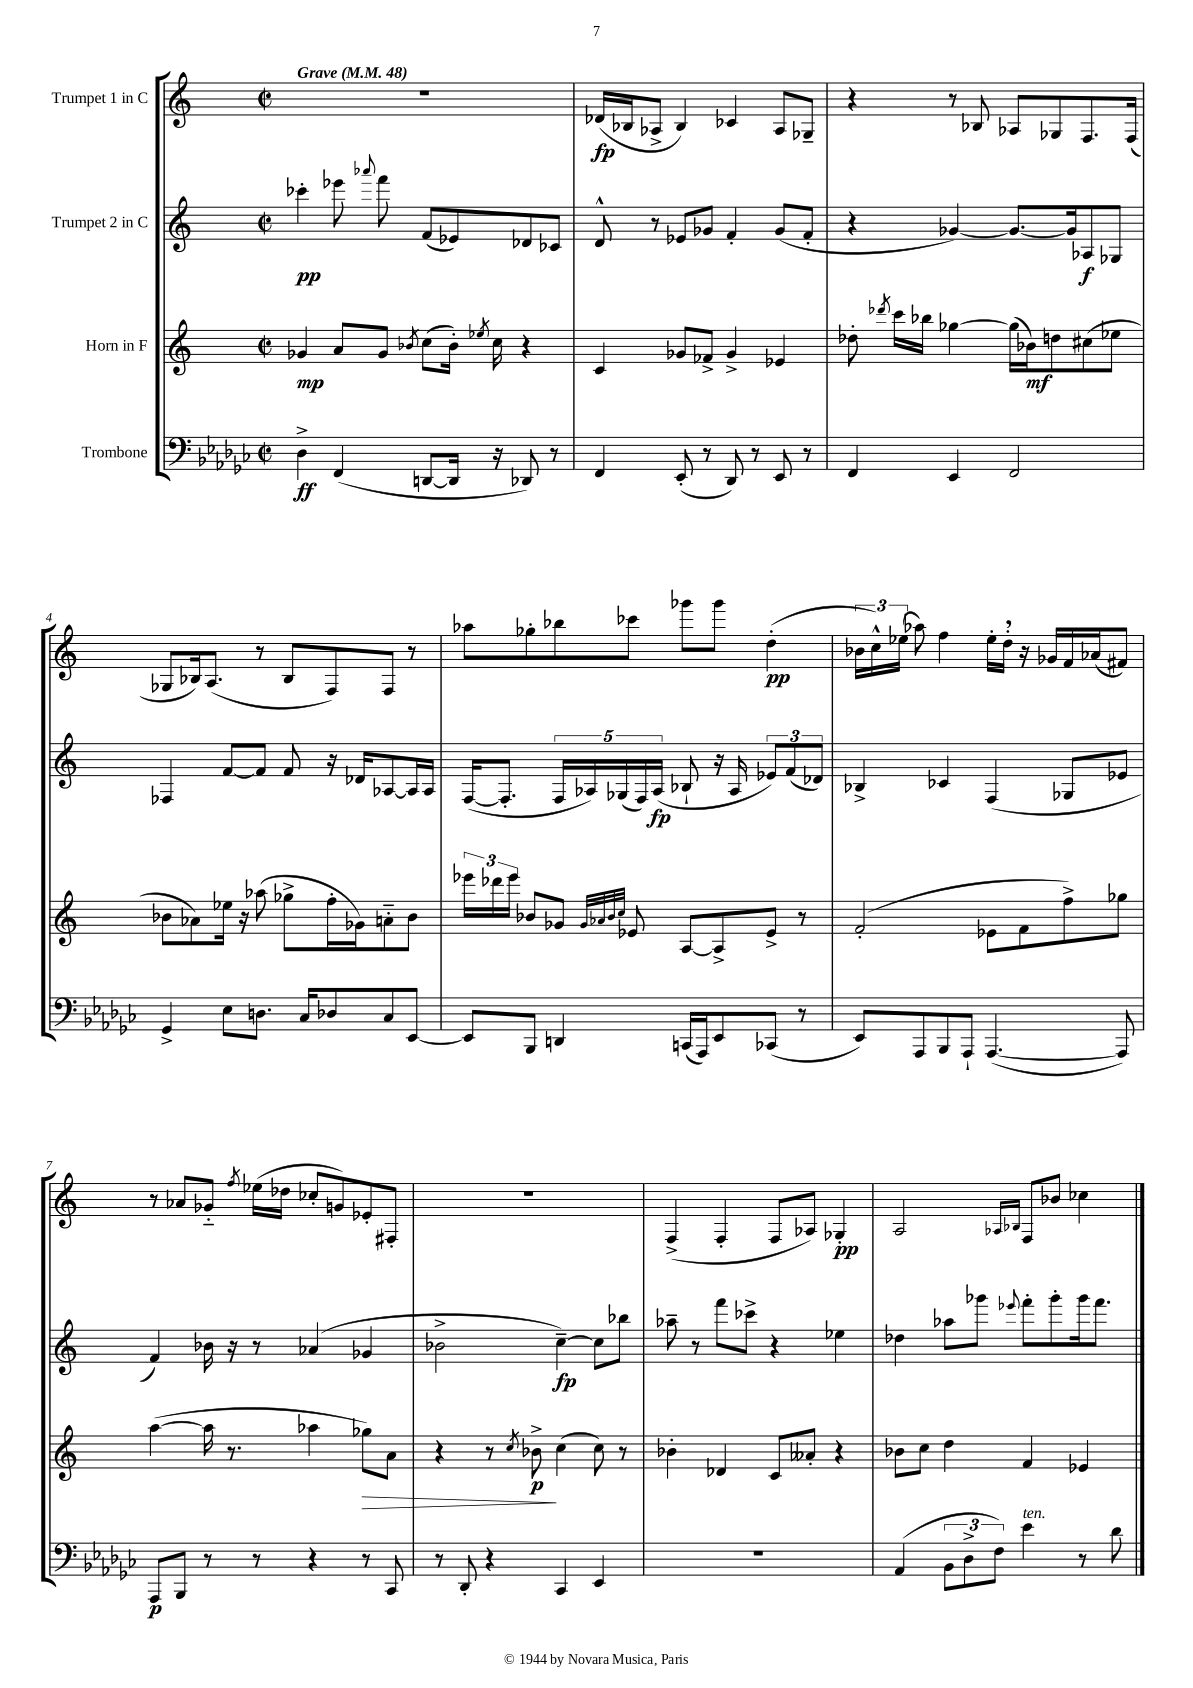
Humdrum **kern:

**kern	**kern	**kern	**kern
*staff4	*staff3	*staff2	*staff1
*clefF4	*clefG2	*clefG2	*clefG2
*k[b-e-a-d-g-c-]	*k[]	*k[]	*k[]
*M2/2	*M2/2	*M2/2	*M2/2
*met(c|)	*met(c|)	*met(c|)	*met(c|)
*MM48	*MM48	*MM48	*MM48
4D-^\	4g-/	4ccc-'\	1r
(4FF/	8a/L	8eee-\	.
.	.	8qqaaa-/	.
.	8g-/J	8fff\	.
.	8qb-/	.	.
[8DD/L	(8cc\L	(8f/L	.
16DD/]Jk	16b-'\Jk)	8e-/)	.
.	8qee-/	.	.
16r	16cc\	.	.
8DD-/)	4r	8d-/	.
8r	.	8c-/J	.
=	=	=	=
4FF/	4c/	8d^^/	(16d-/LL
.	.	.	16B-/J
.	.	8r	8A-^/J
(8EE-'/	8g-/L	8e-/L	4B-/)
8r	8f-^/J	8g-/J	.
8DD-/)	4g-^/	4f'/	4c-/
8r	.	.	.
8EE-/	4e-/	(8g-/L	8A-/L
8r	.	8f'/J	8G-~/J
=	=	=	=
4FF/	8dd-'\	4r	4r
.	8qddd-/	.	.
.	16ccc\LL	.	.
.	16bb-\JJ	.	.
4EE-/	[4gg-\	[4g-/)	8r
.	.	.	8B-/
2FF/	(16gg-\]LL	8.g-/_L	8A-/L
.	16b-\J)	.	.
.	8dd\	.	8G-/
.	.	16g-/]k	.
.	(8cc#\	8A-/	8.F/
.	8ee-\J	8G-/J	.
.	.	.	(16F/Jk
=	=	=	=
4GG-^/	8b-\L	4F-/	8G-/L
.	8a-\)	.	16B-/k)
.	.	.	(8.A/J
8E-\L	16ee-\Jk	[8f/L	.
.	16r	.	.
8.D\J	(8aa-\	8f/]J	8r
.	8gg-^\L	8f/	8B-/L
16C-/LK	.	.	.
8D-/	16ff'\L	16r	8F/)
.	16g-\J)	16d-/LK	.
8C-/	8a'~\	[8A-/	8F/J
[8EE-/J	8b-\J	16A-/]L	8r
.	.	16A-/JJ	.
=	=	=	=
8EE-/]L	24eee-\LL	([16F/LK	8aa-\L
.	24ddd-\	.	.
.	.	8.F'/]J	.
.	24eee-\JJ	.	.
8BBB-/J	8b-/L	.	8gg-'\
4DD/	8g-/J	20F/LL	8bb-\
.	.	20A-/)	.
.	.	(20G-/	.
.	32qqg-/LLL	.	.
.	32qqa-/	.	.
.	32qqb-/	.	.
.	32qqcc/JJJ	.	.
.	8e-/	.	8ccc-\J
.	.	20F/)	.
.	.	(20A-/JJ	.
(16CC/LL	[8A/L	8B-`/	8ggg-\L
16AAA-/J)	.	.	.
8EE-/	8A^/]	16r	8ggg-\J
.	.	16A-/	.
(8CC-/J	8e-^/J	12e-/L)	(4dd'\
.	.	(12f/	.
8r	8r	.	.
.	.	12d-/J)	.
=	=	=	=
8EE-/L)	(2f'/	4B-^/	24b-\LL
.	.	.	24cc^^\)
.	.	.	(24ee-\JJ
8AAA-/	.	.	8aa-\)
8BBB-/	.	4c-/	4ff\
8AAA-`/J	.	.	.
([4.AAA-/	8e-\L	(4F/	16ee-'\LL
.	.	.	16dd'\JJ
.	8f\	.	16r
.	.	.	16g-/LL
.	8ff^\)	8G-/L	16f/
.	.	.	(16a-/J
8AAA-/])	8gg-\J	8e-/J	8f#/J)
=	=	=	=
8AAA-/L	([4aa\	4f/)	8r
8BBB-/J	.	.	8a-/L
8r	16aa\]	16b-\	8g-'~/J
.	8.r	16r	.
.	.	.	8qff/
8r	.	8r	(16ee-\LL
.	.	.	16dd-\JJ
4r	4aa-\	(4a-/	8cc-'/L
.	.	.	8g/)
8r	8gg-\L)	4g-/	8e-'/
8CC-/	8a\J	.	8F#'/J
=	=	=	=
8r	4r	2b-^\	1r
8DD-'/	.	.	.
4r	8r	.	.
.	8qcc/	.	.
.	8b-^\	.	.
4CC-/	(4cc\	[4cc~\)	.
4EE-/	8cc\)	8cc\]L	.
.	8r	8bb-\J	.
=	=	=	=
1r	4b-'\	8aa-~\	(4F^/
.	.	8r	.
.	4d-/	8fff\L	4F'/
.	.	8ccc-^\J	.
.	8c/L	4r	8F/L
.	8a--'/J	.	8A-/J)
.	4r	4ee-\	4G-'/
=	=	=	=
(4AA-/	8b-\L	4dd-\	2A/
.	8cc\J	.	.
12BB-\L	4dd\	8aa-\L	.
12D-^\	.	.	.
.	.	8ggg-\J	.
12F\J)	.	.	.
.	.	.	16qqA-/LL
.	.	8qqeee-/	16qqB-/JJ
4e-\	4f/	8fff'\L	8F/L
.	.	8ggg-'\	8b-/J
8r	4e-/	16ggg-\k	4cc-\
.	.	8.fff\J	.
8d-\	.	.	.
==	==	==	==
*-	*-	*-	*-
